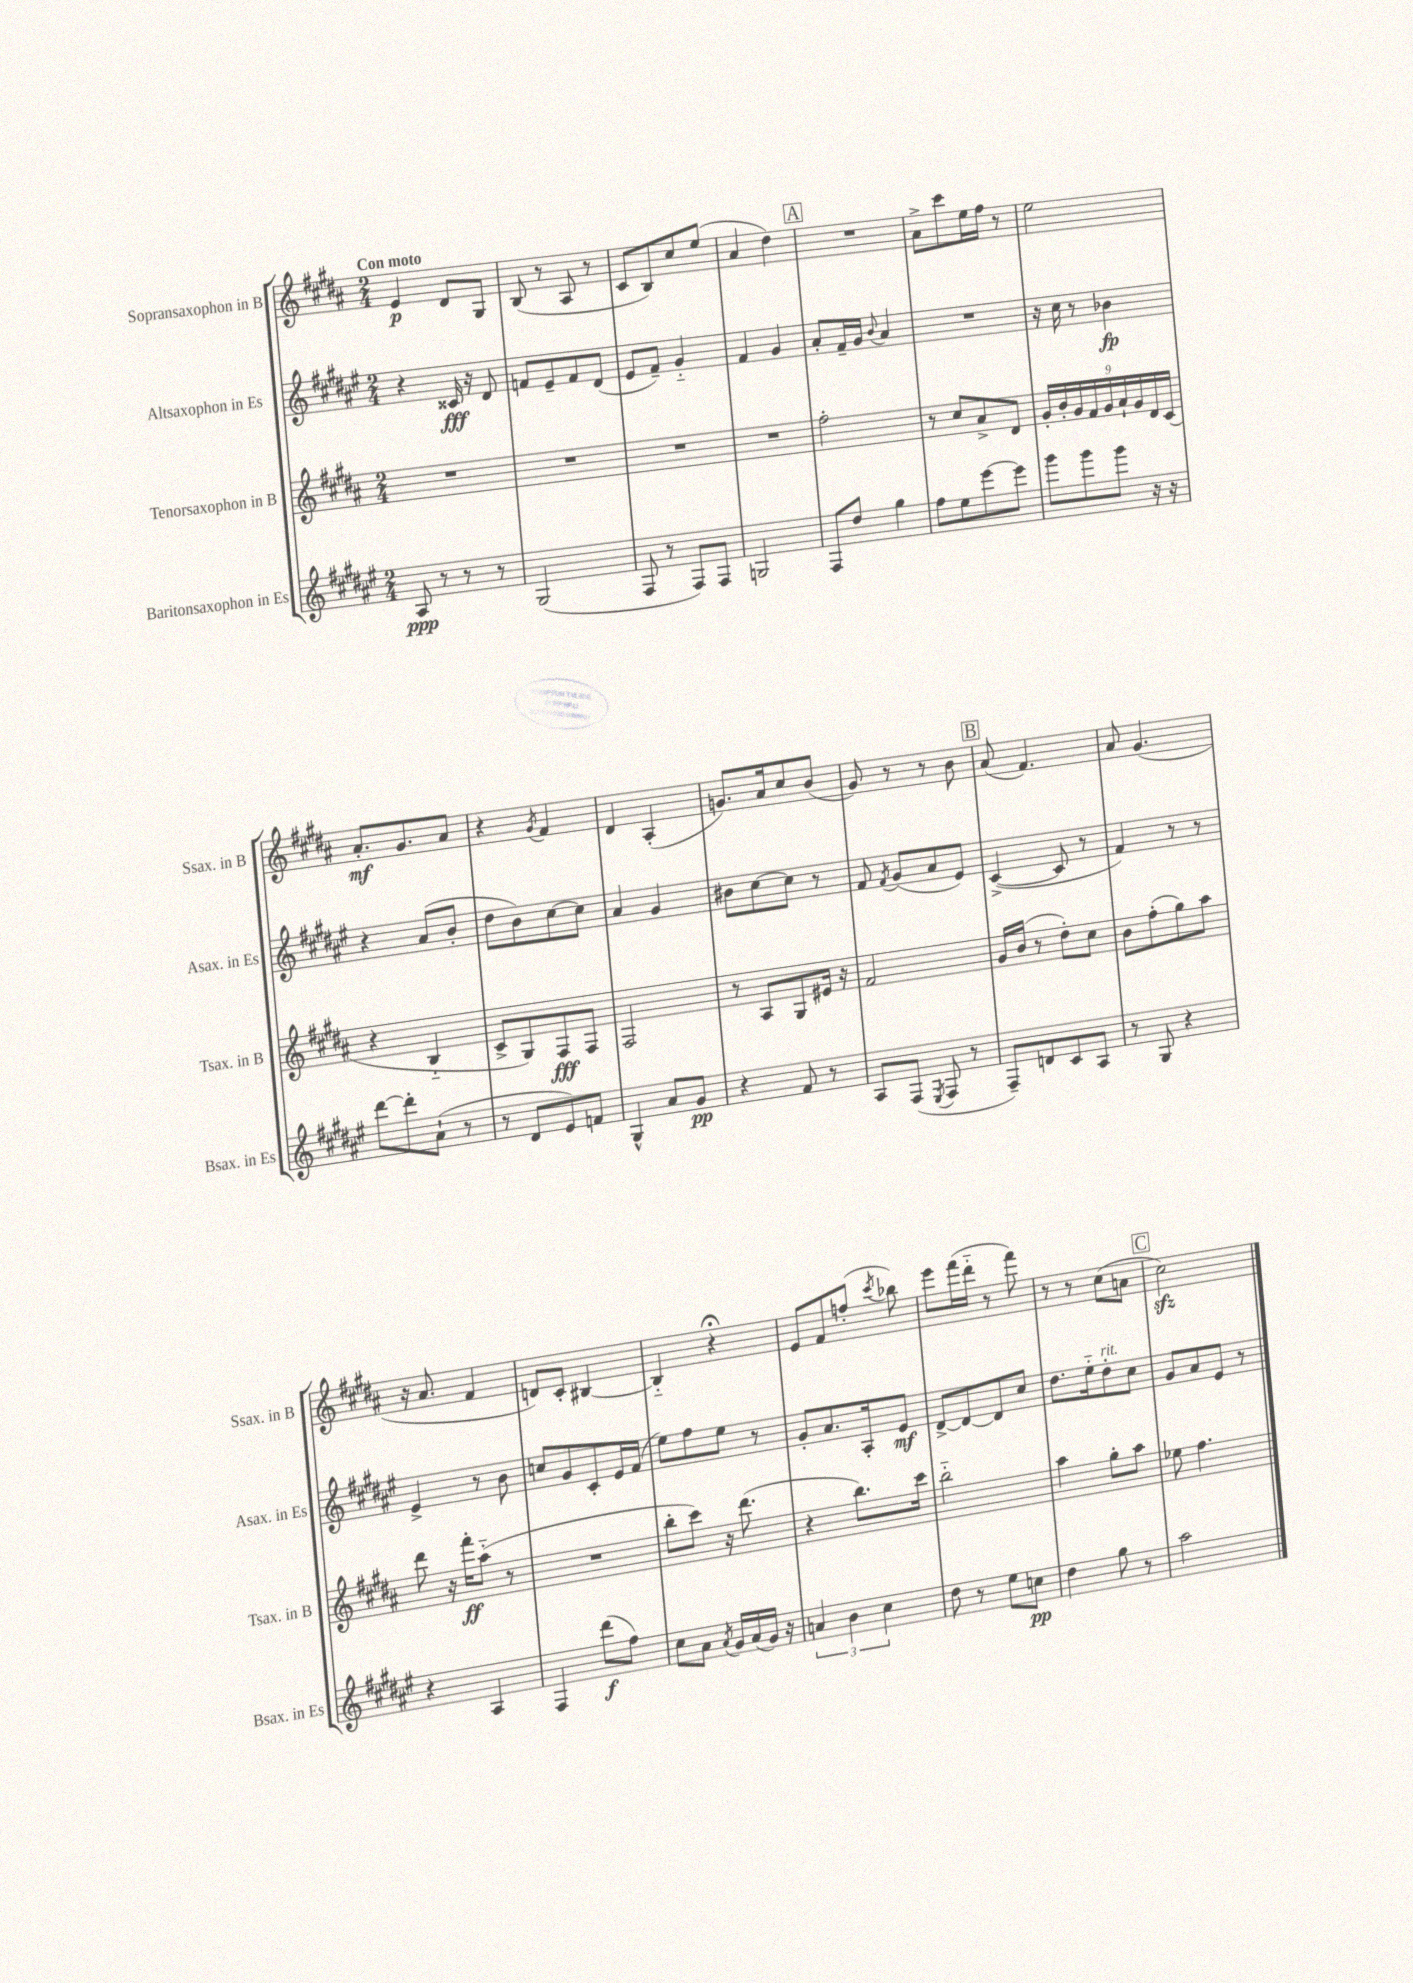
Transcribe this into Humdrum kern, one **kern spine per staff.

**kern	**kern	**kern	**kern
*staff4	*staff3	*staff2	*staff1
*clefG2	*clefG2	*clefG2	*clefG2
*k[f#c#g#d#a#e#]	*k[f#c#g#d#a#]	*k[f#c#g#d#a#e#]	*k[f#c#g#d#a#]
*M2/4	*M2/4	*M2/4	*M2/4
8A#/	2r	4r	4e/
8r	.	.	.
8r	.	16c##/	8d#/L
.	.	16r	.
8r	.	8d#/	8G#/J
=	=	=	=
(2G#/	2r	8f/L	(8B/
.	.	8e#~/	8r
.	.	8f/	8A#/
.	.	(8d#/J	8r
=	=	=	=
8F#/	2r	8e#/L	8c#/L
8r	.	8f#~/J)	8B/)
8F#/L)	.	4g#'~/	8cc#/
8F#/J	.	.	(8ee/J
=	=	=	=
2G/	2r	4f#/	4a#/
.	.	4g#/	4dd#\)
=	=	=	=
8F#/L	2ff#'\	8a#'/L	2r
8dd#/J	.	16f#~/L	.
.	.	16g#/JJ	.
.	.	8qqb/	.
4gg#\	.	4a#/	.
=	=	=	=
8ff#\L	8r	2r	8a#^\L
8ee#\	8cc#/L	.	8ccc#\
[8eee#\	8a#^/	.	16ee\L
.	.	.	16ff#\JJ
8eee#\]J	8d#/J	.	8r
=	=	=	=
8ggg#\L	18g#'/LL	16r	2ee\
.	18b'/	.	.
.	.	16cc#\	.
.	18g#/	.	.
8ggg#\	.	8r	.
.	18f#/	.	.
.	18g#/	.	.
8ggg#\J	.	4b-\	.
.	18a#`/	.	.
.	18g#/	.	.
16r	.	.	.
.	18d#/	.	.
16r	.	.	.
.	(18c#/JJ	.	.
=	=	=	=
[8ddd#\L	4r	4r	8.a#'/L
8ddd#'\]	.	.	.
.	.	.	8.g#/
(8a#`\J	4B'~/	(8a#/L	.
8r	.	8b'/J	8a#/J
=	=	=	=
8r	8c#^/L	8dd#\L	4r
8d#/L	8G#/)	8b\)	.
.	.	.	8qg#/
8e#/)	8F#/	[8cc#\	4f#/
8f/J	8F#/J	8cc#\]J	.
=	=	=	=
4G#^^/	2F#/	4a#/	4d#/
8a#/L	.	4g#/	(4A#'/
8g#/J	.	.	.
=	=	=	=
4r	8r	8b#\L	8.g/L)
.	8A#/L	[8cc#\	.
.	.	.	16a#/k
8f#/	8G#/	8cc#\]J	8cc#/
8r	16e#/Jk	8r	(8b/J
.	16r	.	.
=	=	=	=
8A#/L	2f#/	8f#/	8g#/)
.	.	8qf#/	.
(8F#/J	.	(8g#/L	8r
8qE#/	.	.	.
8F#/	.	8a#/	8r
8r	.	8e#/J)	8b\
=	=	=	=
8F#~/L)	16g#/LL	([4c#^/	(8a#/
.	(16b/JJ	.	.
8d/	8r	.	4.f#/)
8c#/	8dd#'\L)	8c#/]	.
8A#/J	8cc#\J	8r	.
=	=	=	=
8r	8b\L	4f#/)	8a#/
8G#/	(8ff#'\	.	(4.g#/
4r	8gg#\)	8r	.
.	8aa#\J	8r	.
=	=	=	=
4r	8ddd#\	4e#^/	16r
.	.	.	8.a#/
.	16r	.	.
.	16fff#'\LK	.	.
4A#/	(8aa#'~\J	8r	4f#/
.	8r	8b\	.
=	=	=	=
4F#/	2r	8cc/L	8d/L)
.	.	8g#/	8c#'/J
(8ddd#\L	.	8c#'/	[4B#/
8ff#\J)	.	16e#/L	.
.	.	(16f#/JJ	.
=	=	=	=
8cc#\L	8bb'\L	8ee#\L)	4B#'~/]
8a#\J	8ccc#\J)	8ff#\	.
8qa#/	.	.	.
16g#/LL	16r	8ee#\J	4r;
(16a#/	(8.ddd#\	.	.
16g#/JJ)	.	8r	.
16r	.	.	.
=	=	=	=
6a/	4r	8g#'/L	8e/L
.	.	8.a#/	8f#/
6b\	.	.	.
.	8.bb\L)	.	(8ff'/J
.	.	16A#'/k	.
6cc#\	.	.	.
.	.	.	8qccc#/
.	.	8e#/J	8bb-\)
.	16ccc#\Jk	.	.
=	=	=	=
8dd#\	2bb'~\	[8d#^/L	8eee\L
8r	.	8d#/_	(16fff#\L
.	.	.	16ddd#'~\JJ
8ee#\L	.	8d#/]	8r
8cc\J	.	8cc#/J	8fff#\)
=	=	=	=
4dd#\	4aa#\	8.dd#\L	8r
.	.	.	8r
.	.	16ee#'~\k	.
8gg#\	8gg#'\L	8dd#'\	(8cc#\L
8r	8aa#\J	8cc#\J	8a\J
=	=	=	=
2aa#\	8ee-\	8g#/L	2cc#\)
.	4.ff#\	8a#/	.
.	.	8e#/J	.
.	.	8r	.
==	==	==	==
*-	*-	*-	*-
